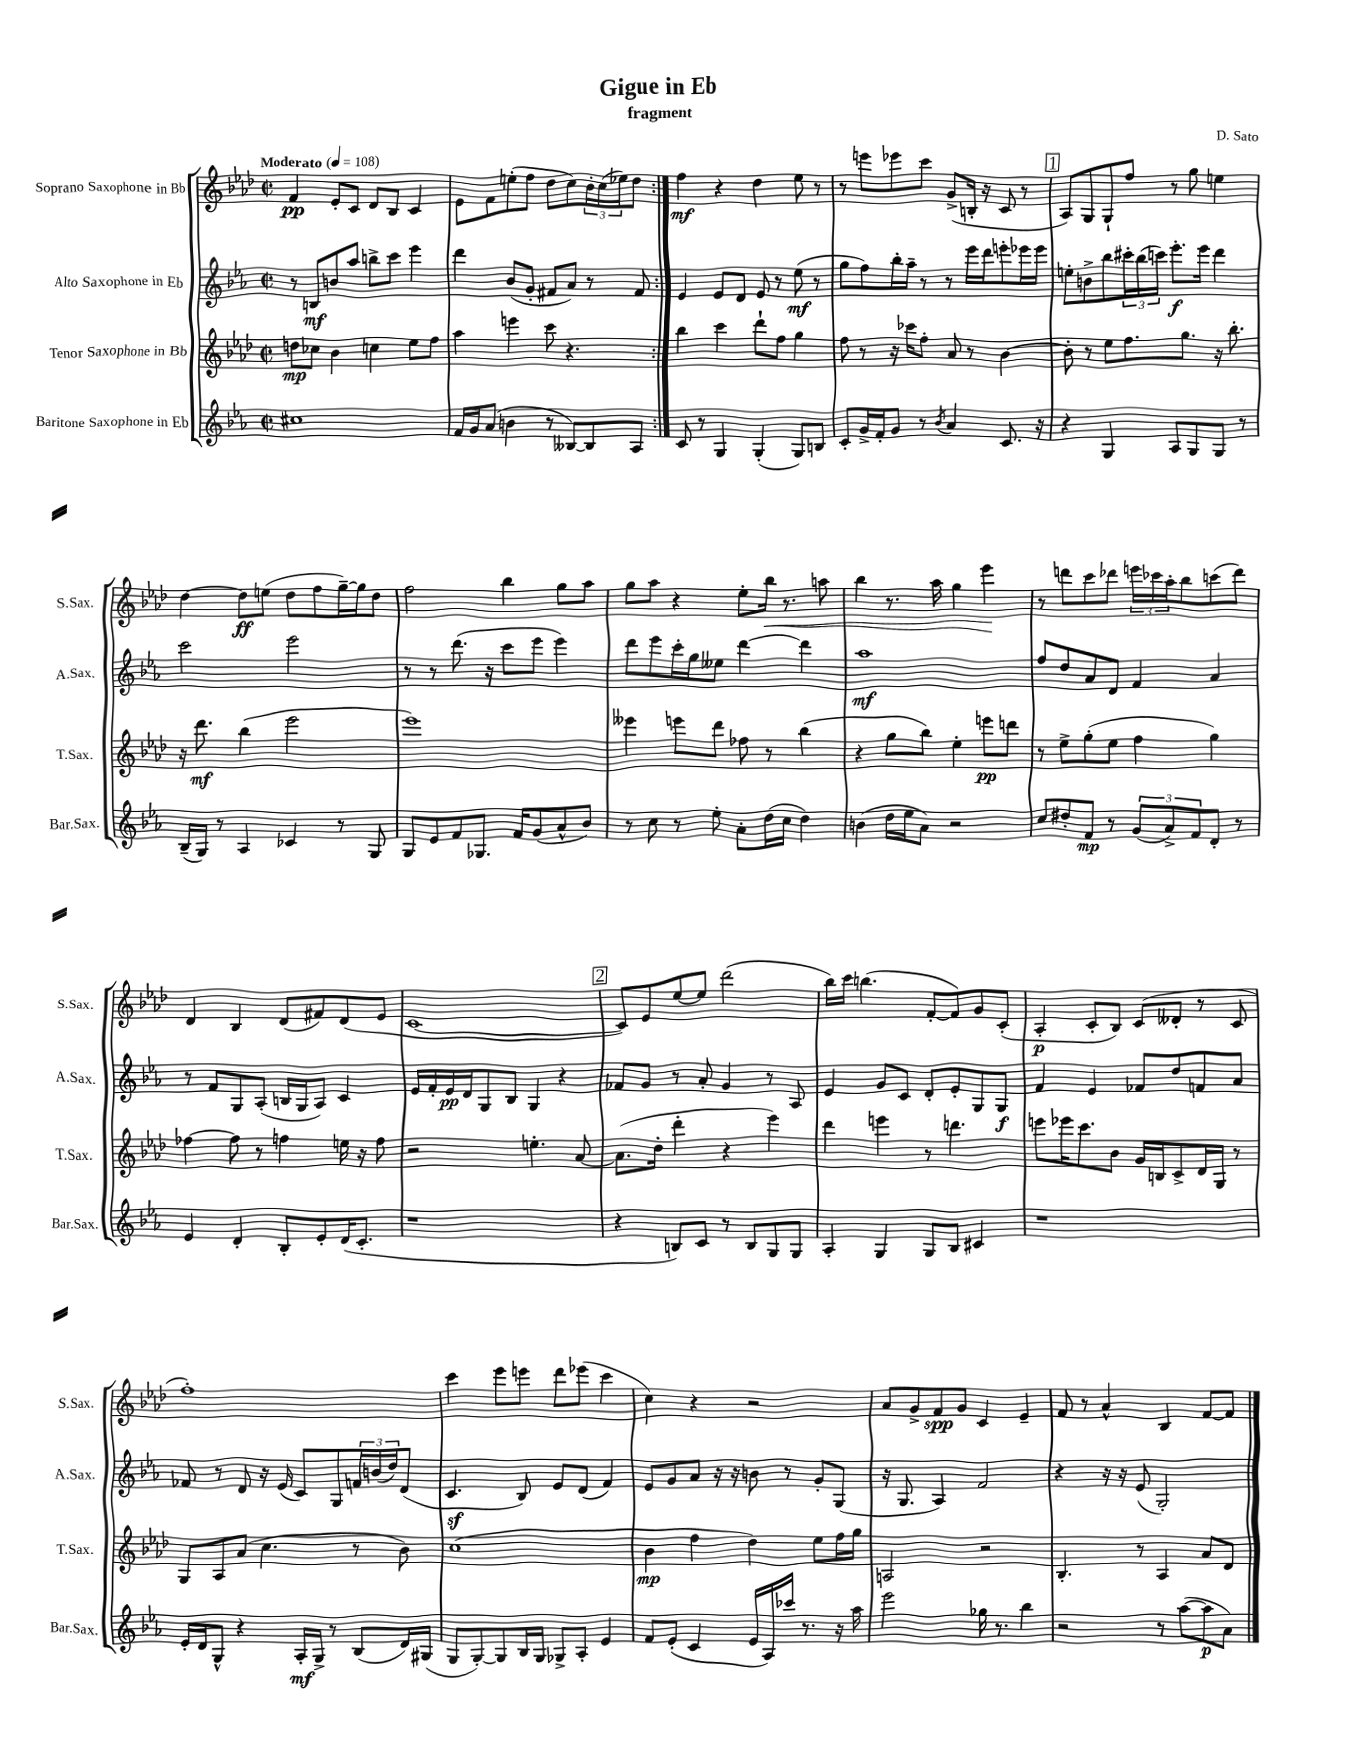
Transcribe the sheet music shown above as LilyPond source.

\header { title = "Gigue in Eb" composer = "D. Sato" subtitle = "fragment" }
<<
\new StaffGroup <<
\new Staff = "s0" \with { instrumentName = "Soprano Saxophone in Bb" shortInstrumentName = "S.Sax." } {
    \clef treble \key aes \major \defaultTimeSignature \time 2/2 \tempo "Moderato" 4 = 108
    \repeat volta 2 { f'4\pp ees'8-. c'8 des'8 bes8 c'4 |
    ees'8 f'8 e''8-.( f''8 des''8 c''8) \tuplet 3/2 { bes'16-. c''16( ees''16) } des''8 | }
    f''4\mf r4 des''4 ees''8 r8 |
    r8 e'''8 ees'''8 c'''8 g'8->( b16-. r16 c'8 r8 |
    \mark \markup { \box "1" } aes8) g8 g8-! f''8 r8 g''8 e''4 |
    des''4~ des''8\ff e''8( des''8 f''8 g''16~--) g''16 des''8 |
    f''2 bes''4 g''8 aes''8 |
    g''8 aes''8 r4 ees''8-. bes''16\< r8. a''8 |
    bes''4 r8. aes''16 g''4 ees'''4\! |
    r8 d'''8 c'''8 des'''8 \tuplet 3/2 { e'''16 ces'''16 aes''16-. } bes''8 c'''8( des'''8) |
    des'4 bes4 des'8( fis'8) des'8( ees'8 |
    c'1~ |
    \mark \markup { \box "2" } c'8) ees'8 ees''8~ ees''8 des'''2( |
    bes''16) c'''16 b''4.( f'8~-. f'8) g'8 c'8-.( |
    aes4-.\p c'8-. bes8) c'8( deses'8-. r8 c'8 |
    f''1-.) |
    c'''4 ees'''8 e'''8 des'''8 ees'''8( c'''4 |
    c''4) r4 r2 |
    aes'8 g'8-> f'8\spp g'8 c'4 ees'4-- |
    f'8 r8 aes'4-^ bes4 f'8~ f'8 \bar "|." |
}
\new Staff = "s1" \with { instrumentName = "Alto Saxophone in Eb" shortInstrumentName = "A.Sax." } {
    \clef treble \key ees \major \defaultTimeSignature \time 2/2
    \repeat volta 2 { r8 b8\mf b'8 aes''8 b''8-> c'''8 ees'''4 |
    d'''4 bes'8( g'8-. fis'8 aes'8) r8 fis'8 | }
    ees'4 ees'8 d'8 ees'8 r8 ees''8\mf( r8 |
    g''8 f''8) bes''16-. aes''16-- r8 r8 ees'''16 d'''16 e'''8-. ees'''16 ees'''16 |
    \mark \markup { \box "1" } e''8-. b'8-> bes''8 \tuplet 3/2 { cis'''16-. bes''16( c'''16) } ees'''8.-.\f ees'''16 d'''4 |
    c'''2 ees'''2 |
    r8 r8 d'''8.( r16 c'''8 ees'''8 ees'''4) |
    d'''8 ees'''8 c'''16-. g''16 eeses''8 d'''4~ d'''4 |
    aes''1\mf |
    f''8 d''8 aes'8 d'8 f'4 aes'4 |
    r8 f'8 g8 aes8-.( b16 g16 aes8) c'4 |
    ees'16 f'16-. ees'16\pp d'16 g8 bes8 g4 r4 |
    \mark \markup { \box "2" } fes'8 g'8 r8 aes'8-. g'4 r8 aes8 |
    ees'4 g'8 c'8 d'8-. ees'8-. g8 g8\f |
    f'4 ees'4 fes'8 d''8 f'8 aes'8 |
    fes'8 r8 d'8 r16 ees'16( c'8) g8 \tuplet 3/2 { f'16 b'16( d''16) } d'8( |
    c'4.\sf bes8) ees'8 d'8( f'4) |
    ees'8 g'8 aes'8 r16 r16 b'8 r8 g'8-. g8( |
    r16 g8. aes4) f'2 |
    r4 r16 r16 ees'8( g2-.) \bar "|." |
}
\new Staff = "s2" \with { instrumentName = "Tenor Saxophone in Bb" shortInstrumentName = "T.Sax." } {
    \clef treble \key aes \major \defaultTimeSignature \time 2/2
    \repeat volta 2 { d''8\mp ces''8 bes'4 c''4 ees''8 f''8 |
    aes''4 e'''4 c'''8 r4. | }
    bes''4 c'''4 des'''8-! f''8 g''4 |
    f''8 r8 r16 ces'''16 f''8-. aes'8 r8 bes'4~ |
    \mark \markup { \box "1" } bes'8-. r8 ees''8 f''8. g''8. r16 bes''8.-. |
    r16 des'''8.\mf bes''4( ees'''2 |
    ees'''1) |
    eeses'''4 e'''8 des'''8 fes''8 r8 bes''4( |
    r4 g''8 bes''8) ees''4-. e'''8\pp d'''8 |
    r8 ees''8-> g''8-.( ees''8 f''4 g''4) |
    fes''4~ fes''8 r8 f''4 e''16 r16 f''8 |
    r2 e''4.-. aes'8~ |
    \mark \markup { \box "2" } aes'8.( des''16-. des'''4-. r4 ees'''4) |
    des'''4 e'''4 r8 d'''4. |
    e'''8 ees'''16 c'''8. bes'8 g'16 b16 c'8-> des'16 g16 r8 |
    g8 aes8 aes'8( c''4. r8 bes'8) |
    c''1( |
    bes'4\mp f''4 des''4) ees''8 f''16 g''16 |
    a2 r2 |
    bes4.-. r8 aes4 aes'8 des'8 \bar "|." |
}
\new Staff = "s3" \with { instrumentName = "Baritone Saxophone in Eb" shortInstrumentName = "Bar.Sax." } {
    \clef treble \key ees \major \defaultTimeSignature \time 2/2
    \repeat volta 2 { cis''1 |
    f'16 g'16 aes'8( b'4 r8 beses8~) beses8 aes8 | }
    c'8 r8 g4 g4-.( g8) b8 |
    c'8-. g'16-> f'16-. g'8 r8 \acciaccatura { bes'8 } aes'4 c'8. r16 |
    \mark \markup { \box "1" } r4 g4 aes8 g8 g8 r8 |
    bes16--( g16) r8 aes4 ces'4 r8 g8 |
    g8 ees'8 f'8 ges8. f'16 g'8( aes'8-^ bes'8) |
    r8 c''8 r8 ees''8-. aes'8-. d''16( c''16 d''4) |
    b'4( d''16 ees''16 aes'8) r2 |
    c''8 dis''8-. f'8\mp r8 \tuplet 3/2 { g'8( aes'8->) f'8 } d'8-. r8 |
    ees'4 d'4-. bes8-. ees'8-. d'16( c'8.-. |
    r1 |
    \mark \markup { \box "2" } r4 b8) c'8 r8 b8 g8 g8 |
    aes4-. g4 g8 bes8 cis'4 |
    r1 |
    ees'16-. d'16 g8-^ r4 aes16-.\mf g16-> r8 bes8( d'16) gis16( |
    g8 g8~-.) g8 bes16 g16 ges8-> aes8-. ees'4 |
    f'8 ees'8-.( c'4 ees'16 aes16) ces'''16 r8. r16 aes''16 |
    ees'''2 ges''16 r8. bes''4 |
    r2 r8 aes''8~( aes''8\p aes'8) \bar "|." |
}
>>
>>
\layout { \context { \Score \remove "Bar_number_engraver" } }
